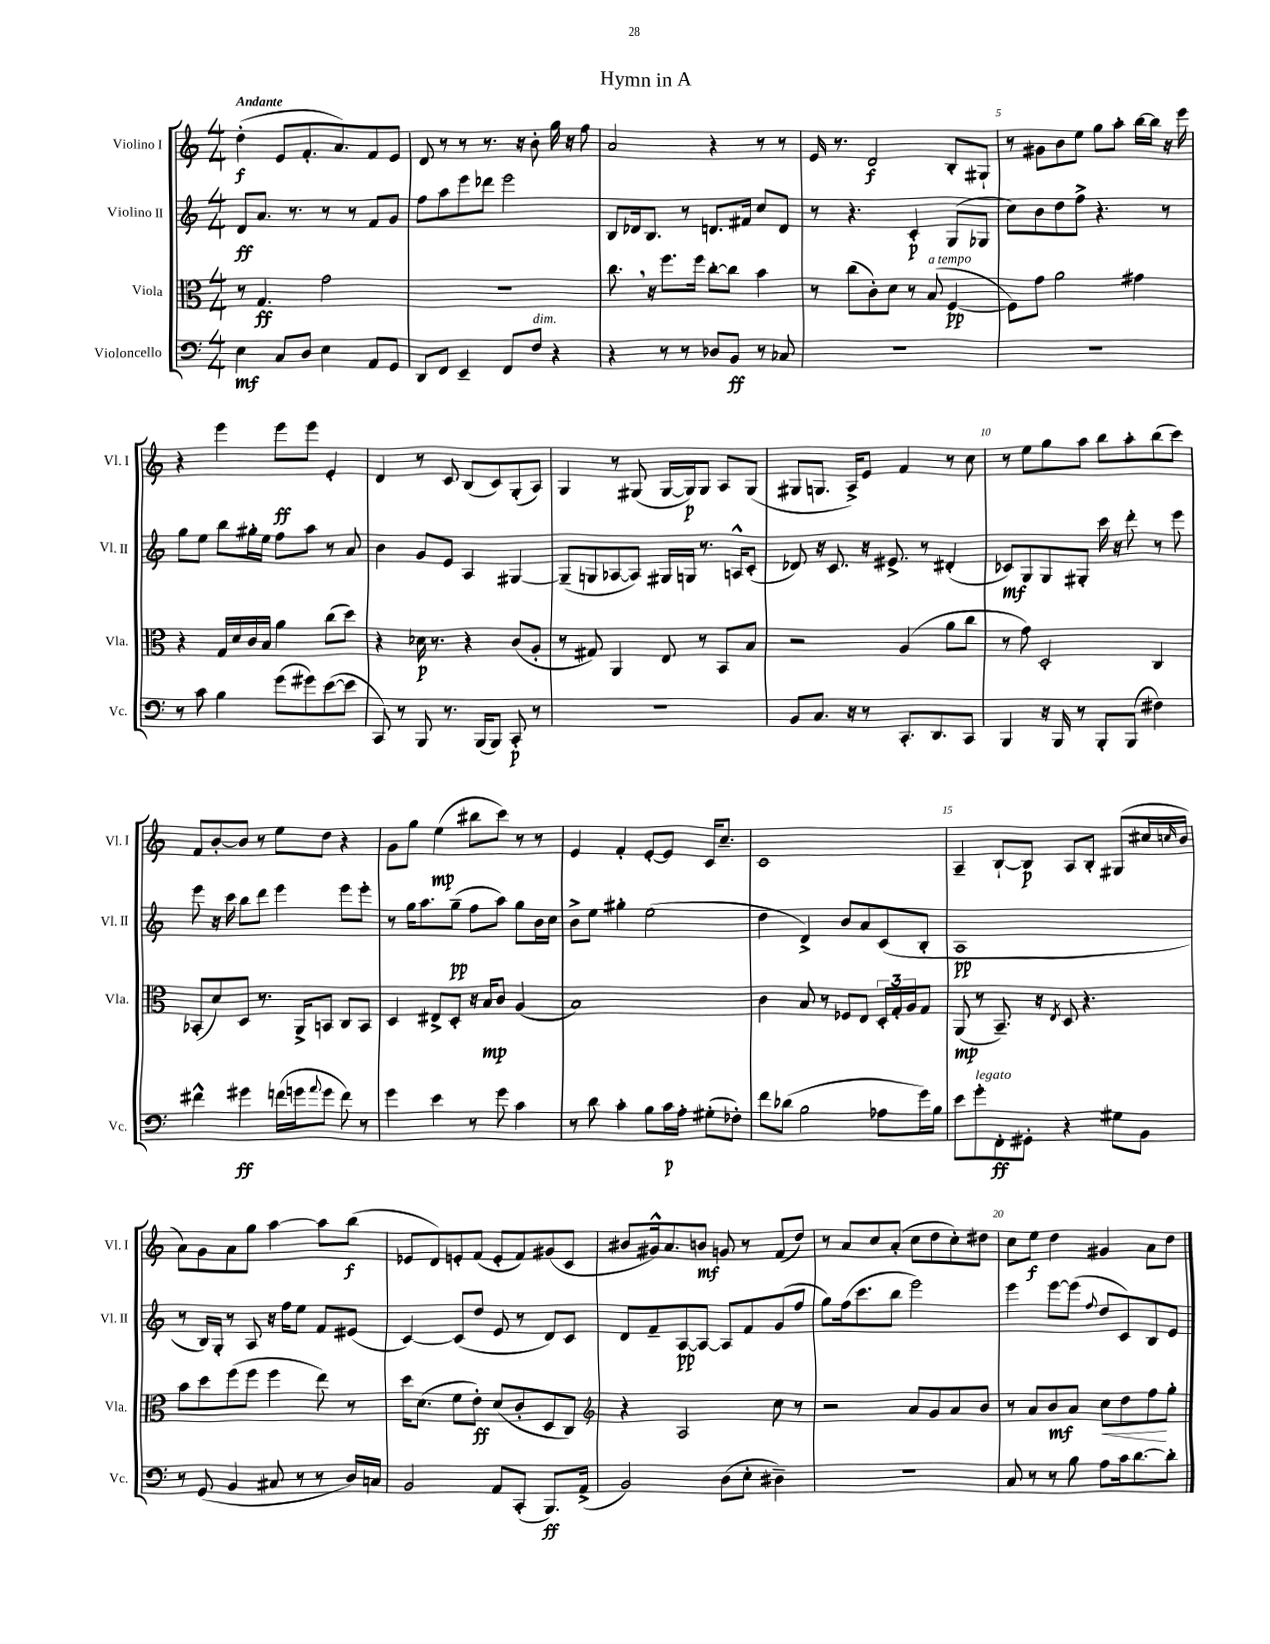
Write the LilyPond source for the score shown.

\header { title = "Hymn in A" }
<<
\new StaffGroup <<
\new Staff = "s0" \with { instrumentName = "Violino I" shortInstrumentName = "Vl. I" } {
    \clef treble \key c \major \numericTimeSignature \time 4/4 \tempo "Andante"
    d''4-.\f( e'8 f'8.-. a'8.) f'8 e'8 |
    d'8 r8 r8 r8. r16 b'8-. g''16 r16 f''8 |
    a'2 r4 r8 r8 |
    e'16 r8. d'2\f b8-. gis8-! |
    r8 gis'8 b'8 e''8 g''8 a''8-. b''16~ b''16 r16 e'''16 |
    r4 e'''4 e'''8\ff e'''8 e'4-. |
    d'4 r8 c'8 b8( c'8) g8-.( a8) |
    g4 r8 gis8( gis16~ gis16\p) gis8 a8 gis8( |
    gis8 g8. a16->) e'8 f'4 r8 c''8 |
    r8 e''8 g''8 a''8 b''8 a''8-. b''8( c'''8) |
    f'8 b'8~-. b'8 r8 e''8 d''8 r4 |
    g'8 g''8 e''4\mp( bis''8 c'''8) r8 r8 |
    e'4 f'4-. e'8~-. e'8 c'16 c''8.-- |
    c'1 |
    a4-- b8~-! b8\p a8 b8-. gis8( cis''16 \grace { c''16 } b'16 |
    a'8) g'8 a'8 g''8 a''4~ a''8 b''8\f( |
    ees'8 d'8) e'8-. f'8( e'8-. f'8) gis'8( c'8 |
    bis'8 gis'16-^) a'8. b'8\mf g'8 r8 f'8( d''8) |
    r8 a'8 c''8 a'8-.( c''8 d''8 c''8-.) dis''8 |
    c''8 e''8\f d''4 gis'4 a'8 d''8 \bar "|." |
}
\new Staff = "s1" \with { instrumentName = "Violino II" shortInstrumentName = "Vl. II" } {
    \clef treble \key c \major \numericTimeSignature \time 4/4
    d'8\ff a'8. r8. r8 r8 f'8 g'8 |
    f''8 a''8 e'''8 des'''8 e'''2 |
    b8 des'16 b8. r8 d'8. fis'16 c''8 d'8 |
    r8 r4. c'4-.\p g8( ges8 |
    c''8) b'8 d''8 f''8-> r4. r8 |
    g''8 e''8 b''8 gis''16-. e''16 f''8 a''8 r8 a'8 |
    b'4 g'8 e'8 a4 gis4~ |
    gis8--( g8 aes8~ aes8) gis16 g16 r8. a16-^ c'8-.( |
    des'8) r16 c'8. r16 eis'8.-> r8 dis'4-.( |
    ces'8\mf) g8 g8 gis8-. c'''16 r16 d'''8-. r8 e'''8 |
    e'''8 r16 c'''16 b''8 d'''8 e'''4 e'''8 e'''8-. |
    r8 g''16 a''8. g''8--\pp( f''8 a''8) g''8 b'16 c''16 |
    b'8-> e''8 gis''4-. e''2( |
    d''4 d'4->) b'8 a'8 c'8( b8-. |
    a1\pp |
    r8 b16) g16-. r8 a8 r16 f''16 e''8 f'8 eis'8( |
    c'4~) c'8( d''8 e'8 r8 d'8) c'8 |
    d'8 f'8-- a8~\pp a8~ a8 f'8 g'8( f''8 |
    g''8) f''16( c'''8. b''8 e'''2) |
    e'''4 e'''8~ e'''8( \appoggiatura { f''8 } d''8 c'8) b8 e'8 \bar "|." |
}
\new Staff = "s2" \with { instrumentName = "Viola" shortInstrumentName = "Vla." } {
    \clef alto \key c \major \numericTimeSignature \time 4/4
    r8 g4.\ff g'2 |
    R1 |
    c''8. \breathe r16 f''8. f''16 c''8~-. c''8 b'4 |
    r8 c''8( c'8-.) d'8 r8 b8^\markup { \italic "a tempo" }( f4~\pp |
    f8) g'8 a'2 gis'4 |
    r4 g16 d'16 c'16 b16 a'4 c''8( d''8) |
    r4 des'16\p r8. r4 c'8( a8-. |
    r8 gis8) a,4 e8 r8 b,8 b8 |
    r2 a4( a'8 c''8 |
    r8 g'8) d2-. c4 |
    bes,8-.( d'8) d8 r8. a,16-> b,8 c8 b,8 |
    d4 eis8-> d8-. r16 b16\mp c'8 a4( |
    b1) |
    c'4 b8 r8 fes8 e8 \tuplet 3/2 { d16-. g16-. a16 } g8 |
    a,8\mp( r8 b,8.--) r16 \acciaccatura { e8 } d8 r4. |
    b'8 d''8 f''8( f''8 f''4 e''8) r8 |
    d''16 d'8.( f'8 e'8-.\ff) d'8( c'8-. d8 c8) |
    \clef treble r4 a2 c''8 r8 |
    r2 a'8 g'8 a'8 b'8 |
    r8 a'8 b'8\mf a'8 c''8\< d''8 f''8\! g''8-. \bar "|." |
}
\new Staff = "s3" \with { instrumentName = "Violoncello" shortInstrumentName = "Vc." } {
    \clef bass \key c \major \numericTimeSignature \time 4/4
    e4\mf c8 d8 e4 a,8 g,8 |
    d,8 f,8 e,4-- f,8 f8^\markup { \italic "dim." } r4 |
    r4 r8 r8 des8 b,8\ff r8 ces8 |
    R1 |
    R1 |
    r8 c'8 b4 g'8( gis'8) e'8~( e'8 |
    c,8) r8 b,,8 r8. b,,16( b,,8) c,8-.\p r8 |
    R1 |
    b,8 c8. r16 r8 c,8.-. d,8. c,8 |
    b,,4 r16 b,,16 r8 b,,8-. b,,8( fis4) |
    fis'4-^ gis'4\ff f'16( g'16 \appoggiatura { a'8 } g'8 f'8) r8 |
    g'4 e'4 r8 g'8 c'4 |
    r8 d'8 c'4-. b8 c'16\p a16-. gis8-.( fes8-.) |
    f'8 des'8( b2 aes8 g'16) b16 |
    e'8 g'8-.^\markup { \italic "legato" } f,8-.\ff gis,8-. r4 gis8 b,8 |
    r8 g,8( b,4 cis8 r8 r8 d16) c16 |
    b,2 a,8 c,8-.( b,,8.\ff) a,16->( |
    b,2) d8( e8-. dis4--) |
    R1 |
    c8 r8 r8 b8 a8 c'16 d'8.~ d'8-. \bar "|." |
}
>>
>>
\layout { \context { \Score \override BarNumber.break-visibility = ##(#f #t #t) barNumberVisibility = #(every-nth-bar-number-visible 5) } }
